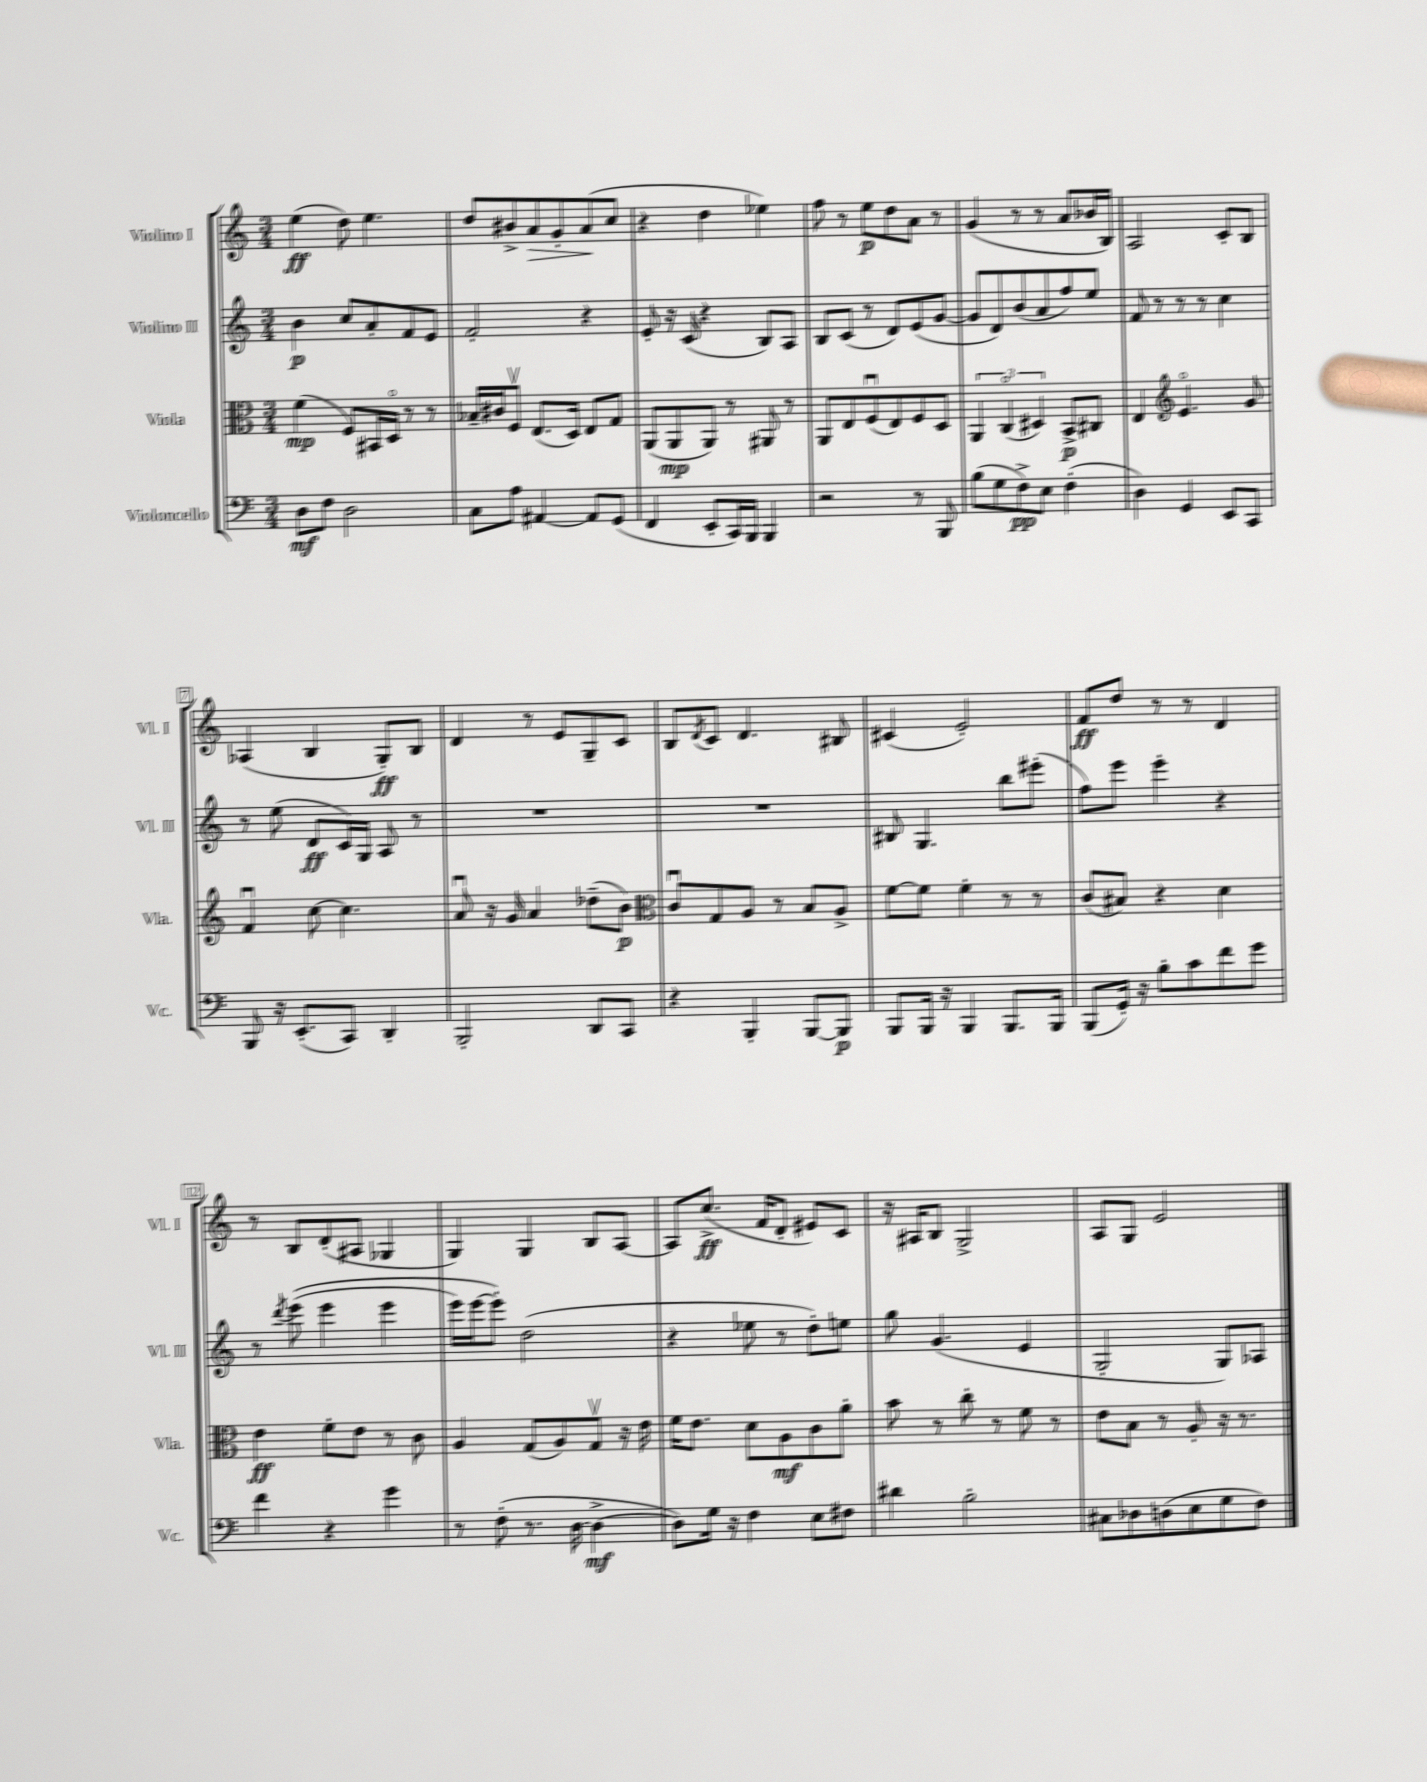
<<
\new StaffGroup <<
\new Staff = "s0" \with { instrumentName = "Violino I" shortInstrumentName = "Vl. I" } {
    \clef treble \key c \major \numericTimeSignature \time 3/4
    e''4\ff( d''8) e''4. |
    d''8 bis'8-> a'8\> g'8-. a'8\!( c''8 |
    r4 d''4 ees''4) |
    f''8 r8 e''8\p d''8 a'8 r8 |
    g'4( r8 r8 a'8 bes'16 b16) |
    a2 c'8-. b8 |
    aes4( b4 g8-.\ff) b8 |
    d'4 r8 e'8 g8-- c'8 |
    b8 \acciaccatura { d'8 } c'8 d'4. bis8 |
    cis'4( e'2-.) |
    f'8\ff d''8 r8 r8 d'4 |
    r8 b8 d'8-.( ais8 ges4 |
    g4) g4 b8 a8~ |
    a8 c''8.->\ff( f'16 d'8-. eis'8) c'8 |
    r16 ais16 b8 g2-> |
    a8 g8 e'2 \bar "|." |
}
\new Staff = "s1" \with { instrumentName = "Violino II" shortInstrumentName = "Vl. II" } {
    \clef treble \key c \major \numericTimeSignature \time 3/4
    b'4\p c''8 a'8-. f'8 e'8 |
    f'2-. r4 |
    e'8-. r16 c'16( r4 b8) a8 |
    b8 c'8( r8 d'8) e'8( g'8~ |
    g'8 d'8) b'8( a'8 f''8) e''8 |
    f'8 r8 r8 r8 c''4 |
    r8 e''8( d'8\ff c'16) g16 a8 r8 |
    R2. |
    R2. |
    bis8 g4. b''8 eis'''8-.( |
    f''8) e'''8 e'''4-. r4 |
    r8 \acciaccatura { d'''8 } e'''8(\( e'''4 e'''4 |
    e'''16) e'''16~ e'''8-.\) d''2( |
    r4 ees''8 r8 d''8-.) e''8 |
    g''8 g'4.( e'4 |
    g2-. g8) aes8 \bar "|." |
}
\new Staff = "s2" \with { instrumentName = "Viola" shortInstrumentName = "Vla." } {
    \clef alto \key c \major \numericTimeSignature \time 3/4
    f'4\mp( f8) bis,16 d16\flageolet r8 r8 |
    bes16-- cis'16 f8\upbow e8.( d16) e8 g8 |
    a,8( a,8\mp a,8) r8 ais,8 r8 |
    a,8 e8 f8\downbow( e8) f8 d8 |
    \tuplet 3/2 { a,4 c4\flageolet( dis4) } b,8->\p cis8 |
    e4 \clef treble e'4.\flageolet g'8 |
    f'4\downbow c''8~ c''4. |
    a'8\downbow r16 g'16 a'4 des''8--( b'8\p) |
    \clef alto c'8\downbow g8 a8 r8 b8 a8-> |
    f'8~ f'8 f'4-. r8 r8 |
    c'8( bis8) r4 d'4 |
    e'4\ff f'8-. e'8 r8 c'8 |
    a4 g8( a8) g8\upbow r16 e'16 |
    f'16 e'8. d'8 a8\mf c'8 a'8-. |
    b'8 r8 c''8-. r8 f'8 r8 |
    e'8 b8 r8 a8-. r16 r8. \bar "|." |
}
\new Staff = "s3" \with { instrumentName = "Violoncello" shortInstrumentName = "Vc." } {
    \clef bass \key c \major \numericTimeSignature \time 3/4
    d8\mf f8 d2 |
    c8 a8 ais,4~ ais,8 g,8( |
    f,4 e,8-. c,16) b,,16 b,,4 |
    r2 r8 b,,8 |
    b8( g8 f8->\pp) e8 f4-.( |
    d4) g,4 e,8 c,8 |
    b,,8 r16 e,8.-.( c,8) d,4-. |
    b,,2-. d,8 c,8 |
    r4 b,,4-. b,,8~ b,,8\p |
    b,,8 b,,16 r16 b,,4 b,,8. b,,16 |
    b,,8( g,16-.) r16 b8-. c'8 f'8 g'8 |
    f'4 r4 g'4 |
    r8 f8-.( r8. d16~ d4~->\mf |
    d8) g16 r16 f4 e8 fis8 |
    dis'4 b2-. |
    cis8 des8 d8( e8 g8 f8) \bar "|." |
}
>>
>>
\layout { \context { \Score \override BarNumber.stencil = #(make-stencil-boxer 0.1 0.3 ly:text-interface::print) } }
